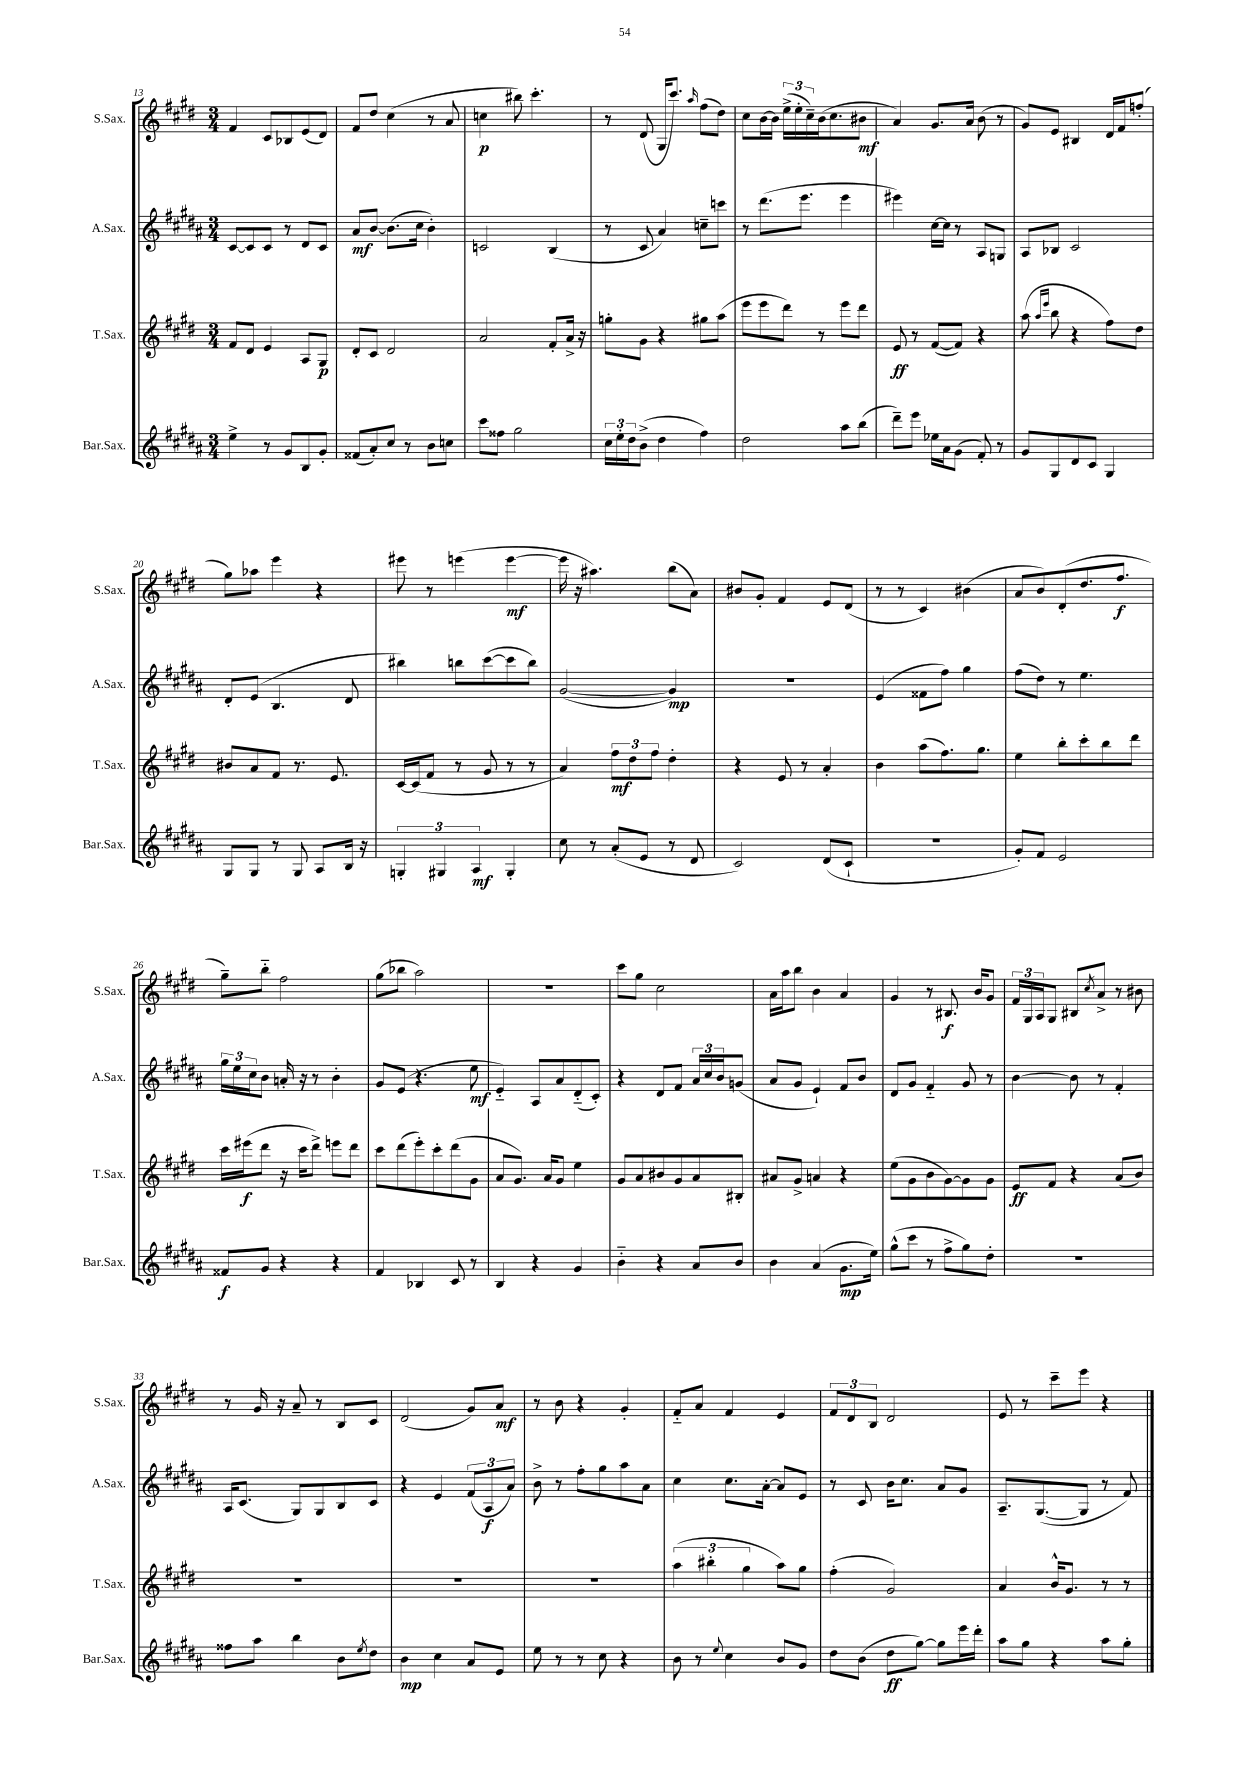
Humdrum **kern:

**kern	**dynam	**kern	**dynam	**kern	**dynam	**kern	**dynam
*part4	*part4	*part3	*part3	*part2	*part2	*part1	*part1
*staff4	*staff4	*staff3	*staff3	*staff2	*staff2	*staff1	*staff1
*I"Bar.Sax.	*	*I"T.Sax.	*	*I"A.Sax.	*	*I"S.Sax.	*
*I'Bar.Sax.	*	*I'T.Sax.	*	*I'A.Sax.	*	*I'S.Sax.	*
*clefG2	*	*clefG2	*	*clefG2	*	*clefG2	*
*k[f#c#g#d#a#]	*	*k[f#c#g#d#]	*	*k[f#c#g#d#a#]	*	*k[f#c#g#d#]	*
*M3/4	*	*M3/4	*	*M3/4	*	*M3/4	*
=13	=13	=13	=13	=13	=13	=13	=13
4ee^\	.	8f#/L	.	[8c#/L	.	4f#/	.
.	.	8d#/J	.	8c#/]	.	.	.
8r	.	4e/	.	8c#/J	.	8c#/L	.
8g#/L	.	.	.	8r	.	8B-X/	.
8B/	.	8A/L	.	8d#/L	.	(8e/	.
8g#'/J	.	8G#/J	p	8c#/J	.	8d#/J)	.
=14	=14	=14	=14	=14	=14	=14	=14
(8f##X/L	.	8d#'/L	.	8a#/L	mf	8f#/L	.
8a#'/)	.	8c#/J	.	[8b/J	.	8dd#/J	.
8cc#/J	.	2d#/	.	(8.b\L]	.	(4cc#\	.
8r	.	.	.	.	.	.	.
.	.	.	.	16cc#\Jk	.	.	.
8b\L	.	.	.	4b'\)	.	8r	.
8ccn\J	.	.	.	.	.	8a/	.
=15	=15	=15	=15	=15	=15	=15	=15
8ccc#\L	.	2a/	.	2cn/	.	4ccn\	p
8ff##X\J	.	.	.	.	.	.	.
2gg#\	.	.	.	.	.	8bb#X\)	.
.	.	.	.	.	.	4.ccc#'\	.
.	.	8f#'/L	.	(4B/	.	.	.
.	.	16a^/Jk	.	.	.	.	.
.	.	16r	.	.	.	.	.
=16	=16	=16	=16	=16	=16	=16	=16
24cc#\LL	.	8ggn'\L	.	8r	.	8r	.
24ee'\	.	.	.	.	.	.	.
24dd#\J	.	.	.	.	.	.	.
(8b^\J	.	8g#\J	.	8c#/	.	(8d#/	.
4dd#\	.	4r	.	4a#/)	.	16G#/KL	.
.	.	.	.	.	.	8.ccc#/J)	.
.	.	.	.	.	.	16qqaa/	.
4ff#\)	.	8gg#X\L	.	8ccn~\L	.	(8ff#\L	.
.	.	(8aa\J	.	8cccn\J	.	8dd#\J)	.
=17	=17	=17	=17	=17	=17	=17	=17
2dd#\	.	8eee\L	.	8r	.	8cc#\L	.
.	.	8eee\	.	(8.ddd#\L	.	[16b\L	.
.	.	.	.	.	.	16b\JJ]	.
.	.	8ddd#\J)	.	.	.	(24ee^\LL	.
.	.	.	.	.	.	24ee'\	.
.	.	.	.	8.eee\J	.	.	.
.	.	.	.	.	.	24cc#~\)	.
.	.	8r	.	.	.	(16b\J	.
.	.	.	.	.	.	8.cc#\	.
8aa#\L	.	8eee\L	.	4eee\	.	.	.
(8bb\J	.	8ddd#\J	.	.	.	8b#X\J	mf
=18	=18	=18	=18	=18	=18	=18	=18
8ddd#~\L)	.	8e/	ff	4eee#X\)	.	4a/)	.
8eee\J	.	8r	.	.	.	.	.
16ee-X\LL	.	([8f#/L	.	[16cc#\LL	.	8.g#/L	.
16a#\J	.	.	.	16cc#\JJ]	.	.	.
(8g#\J	.	8f#/J])	.	8r	.	.	.
.	.	.	.	.	.	16a/Jk	.
8f#'/)	.	4r	.	8A#/L	.	(8b\	.
8r	.	.	.	8Gn/J	.	8r	.
=19	=19	=19	=19	=19	=19	=19	=19
8g#/L	.	(8aa\	.	8A#/L	.	8g#/L)	.
.	.	16qqaa/LL	.	.	.	.	.
.	.	16qqeee/JJ	.	.	.	.	.
8G#/	.	8bb\	.	8B-X/J	.	8e/J	.
8d#/	.	4r	.	2c#/	.	4B#X/	.
8c#/J	.	.	.	.	.	.	.
4G#/	.	8ff#\L)	.	.	.	16d#/LL	.
.	.	.	.	.	.	16f#/J	.
.	.	8dd#\J	.	.	.	(8ffn'/J	.
!!LO:LB:g=z
=20	=20	=20	=20	=20	=20	=20	=20
8G#/L	.	8b#X/L	.	8d#'/L	.	8gg#\L)	.
8G#/J	.	8a/	.	(8e/J	.	8aa-X\J	.
8r	.	8f#/J	.	4.B/	.	4eee\	.
8G#/	.	8.r	.	.	.	.	.
8A#/L	.	.	.	.	.	4r	.
.	.	8.e/	.	.	.	.	.
16B/Jk	.	.	.	8d#/	.	.	.
16r	.	.	.	.	.	.	.
=21	=21	=21	=21	=21	=21	=21	=21
6Gn'/	.	[16c#/LL	.	4bb#X\)	.	8eee#X\	.
.	.	(16c#/J]	.	.	.	.	.
.	.	8f#/J	.	.	.	8r	.
6G#X/	.	.	.	.	.	.	.
.	.	8r	.	8bbn\L	.	(4eeen\	.
6A#/	mf	.	.	.	.	.	.
.	.	8g#/	.	([8ccc#\	.	.	.
4G#'/	.	8r	.	8ccc#\]	.	[4eee\	mf
.	.	8r	.	8bb\J)	.	.	.
=22	=22	=22	=22	=22	=22	=22	=22
8cc#\	.	4a/)	.	([2g#/	.	16eee\]	.
.	.	.	.	.	.	16r	.
8r	.	.	.	.	.	4.aa#X\)	.
(8a#'/L	.	12ff#\L	mf	.	.	.	.
.	.	12dd#\	.	.	.	.	.
8e/J	.	.	.	.	.	.	.
.	.	12ff#\J	.	.	.	.	.
8r	.	4dd#'\	.	4g#/])	mp	(8bb\L	.
8d#/	.	.	.	.	.	8a\J)	.
=23	=23	=23	=23	=23	=23	=23	=23
2c#/)	.	4r	.	2.r	.	8b#X/L	.
.	.	.	.	.	.	8g#'/J	.
.	.	8e/	.	.	.	4f#/	.
.	.	8r	.	.	.	.	.
(8d#/L	.	4a'/	.	.	.	8e/L	.
8c#`/J	.	.	.	.	.	(8d#/J	.
=24	=24	=24	=24	=24	=24	=24	=24
2.r	.	4b\	.	(4e/	.	8r	.
.	.	.	.	.	.	8r	.
.	.	(8aa\L	.	8f##X\L	.	4c#/)	.
.	.	8.ff#\)	.	8ff#\J)	.	.	.
.	.	.	.	4gg#\	.	(4b#X\	.
.	.	8.gg#\J	.	.	.	.	.
=25	=25	=25	=25	=25	=25	=25	=25
8g#'/L)	.	4ee\	.	(8ff#\L	.	8a/L	.
8f#/J	.	.	.	8dd#\J)	.	8b/)	.
2e/	.	8bb'\L	.	8r	.	(8d#'/	.
.	.	8ccc#'\	.	4.ee\	.	8.dd#/	.
.	.	8bb\	.	.	.	.	.
.	.	.	.	.	.	8.ff#/J	f
.	.	8ddd#\J	.	.	.	.	.
!!LO:LB:g=z
=26	=26	=26	=26	=26	=26	=26	=26
8f##X/L	f	16ccc#\LL	.	24gg#\LL	.	8gg#~\L)	.
.	.	.	.	24ee\	.	.	.
.	.	(16eee#X\J	f	.	.	.	.
.	.	.	.	24cc#\J	.	.	.
8g#/J	.	8ddd#\J	.	8b\J	.	8bb\J	.
4r	.	16r	.	16an'/	.	2ff#\	.
.	.	16ccc#\KL	.	16r	.	.	.
.	.	8ddd#^\J)	.	8r	.	.	.
4r	.	8eeen\L	.	4b'\	.	.	.
.	.	8ddd#\J	.	.	.	.	.
=27	=27	=27	=27	=27	=27	=27	=27
4f#/	.	8ccc#\L	.	8g#/L	.	(8gg#\L	.
.	.	(8ddd#\	.	(8e/J	.	8bb-X\J	.
4B-X/	.	8eee'\)	.	4.r	.	2aa\)	.
.	.	8ccc#'\	.	.	.	.	.
8c#/	.	(8ddd#\	.	.	.	.	.
8r	.	8g#\J	.	8ee\	mf	.	.
=28	=28	=28	=28	=28	=28	=28	=28
4B/	.	8a/L	.	4e/)	.	2.r	.
.	.	8.g#/J)	.	.	.	.	.
4r	.	.	.	8A#/L	.	.	.
.	.	16a/KL	.	.	.	.	.
.	.	8g#/J	.	8a#/	.	.	.
4g#/	.	4ee\	.	(8d#/	.	.	.
.	.	.	.	8c#'/J)	.	.	.
=29	=29	=29	=29	=29	=29	=29	=29
4b\	.	8g#/L	.	4r	.	8ccc#\L	.
.	.	8a/	.	.	.	8gg#\J	.
4r	.	8b#X/	.	8d#/L	.	2cc#\	.
.	.	8g#/	.	8f#/J	.	.	.
8a#/L	.	8a/	.	24a#/LL	.	.	.
.	.	.	.	24cc#/	.	.	.
.	.	.	.	24b/J	.	.	.
8b/J	.	8B#X'/J	.	(8gn/J	.	.	.
=30	=30	=30	=30	=30	=30	=30	=30
4b\	.	8a#X/L	.	8a#/L	.	16a\LL	.
.	.	.	.	.	.	16aa\J	.
.	.	8g#^/J	.	8g#/J	.	8bb\J	.
(4a#/	.	4an/	.	4e`/)	.	4b\	.
8.g#\L	mp	4r	.	8f#/L	.	4a/	.
.	.	.	.	8b/J	.	.	.
16ee\Jk)	.	.	.	.	.	.	.
=31	=31	=31	=31	=31	=31	=31	=31
(8gg#^^\L	.	(8ee\L	.	8d#/L	.	4g#/	.
8ccc#\J	.	8g#\	.	8g#/J	.	.	.
8r	.	8b\	.	4f#/	.	8r	.
8ff#^\L	.	[8g#\)	.	.	.	8.B#X/	f
8gg#\)	.	8g#\]	.	8g#/	.	.	.
.	.	.	.	.	.	16b/KL	.
8dd#'\J	.	8g#\J	.	8r	.	8g#/J	.
=32	=32	=32	=32	=32	=32	=32	=32
2.r	.	8e/L	ff	[4b\	.	24f#/LL	.
.	.	.	.	.	.	24G#/	.
.	.	.	.	.	.	24A/J	.
.	.	8f#/J	.	.	.	8G#/J	.
.	.	4r	.	8b\]	.	8B#X/L	.
.	.	.	.	.	.	8qcc#/	.
.	.	.	.	8r	.	8a^/J	.
.	.	(8a/L	.	4f#'/	.	8r	.
.	.	8b/J)	.	.	.	8b#X\	.
!!LO:LB:g=z
=33	=33	=33	=33	=33	=33	=33	=33
8ff##X\L	.	2.r	.	16A#/KL	.	8r	.
.	.	.	.	(8.c#/J	.	.	.
8aa#\J	.	.	.	.	.	16g#/	.
.	.	.	.	.	.	16r	.
4bb\	.	.	.	8G#/L)	.	8a~/	.
.	.	.	.	8G#/	.	8r	.
8b\L	.	.	.	8B/	.	8B/L	.
8qee/	.	.	.	.	.	.	.
8dd#\J	.	.	.	8c#/J	.	8c#/J	.
=34	=34	=34	=34	=34	=34	=34	=34
4b\	mp	2.r	.	4r	.	(2d#/	.
4cc#\	.	.	.	4e/	.	.	.
8a#/L	.	.	.	(12f#/L	.	8g#/L)	.
.	.	.	.	12A#/	f	.	.
8e/J	.	.	.	.	.	8a/J	mf
.	.	.	.	12a#/J)	.	.	.
=35	=35	=35	=35	=35	=35	=35	=35
8ee\	.	2.r	.	8b^\	.	8r	.
8r	.	.	.	8r	.	8b\	.
8r	.	.	.	8ff#'\L	.	4r	.
8cc#\	.	.	.	8gg#\	.	.	.
4r	.	.	.	8aa#\	.	4g#'/	.
.	.	.	.	8a#\J	.	.	.
=36	=36	=36	=36	=36	=36	=36	=36
8b\	.	(6aa\	.	4cc#\	.	8f#/L	.
8r	.	.	.	.	.	8a/J	.
.	.	6bb#X'\	.	.	.	.	.
8qqee/	.	.	.	.	.	.	.
4cc#\	.	.	.	8.cc#\L	.	4f#/	.
.	.	6gg#\	.	.	.	.	.
.	.	.	.	[16a#'\Jk	.	.	.
8b/L	.	8aa\L)	.	8a#/L]	.	4e/	.
8g#/J	.	8gg#\J	.	8e/J	.	.	.
=37	=37	=37	=37	=37	=37	=37	=37
8dd#\L	.	(4ff#'\	.	8r	.	12f#/L	.
.	.	.	.	.	.	12d#/	.
(8b\J	.	.	.	8c#/	.	.	.
.	.	.	.	.	.	12B/J	.
8dd#\L	ff	2g#/)	.	16b\KL	.	2d#/	.
.	.	.	.	8.cc#\J	.	.	.
[8gg#\J)	.	.	.	.	.	.	.
8gg#\L]	.	.	.	8a#/L	.	.	.
16eee\L	.	.	.	8g#/J	.	.	.
16ddd#'\JJ	.	.	.	.	.	.	.
=38	=38	=38	=38	=38	=38	=38	=38
8aa#\L	.	4a/	.	8.A#~/L	.	8e/	.
8gg#\J	.	.	.	.	.	8r	.
.	.	.	.	([8.G#/	.	.	.
4r	.	16b^^/KL	.	.	.	8ccc#~\L	.
.	.	8.g#/J	.	.	.	.	.
.	.	.	.	8G#/J]	.	8eee\J	.
8aa#\L	.	8r	.	8r	.	4r	.
8gg#'\J	.	8r	.	8f#/)	.	.	.
==	==	==	==	==	==	==	==
*-	*-	*-	*-	*-	*-	*-	*-
